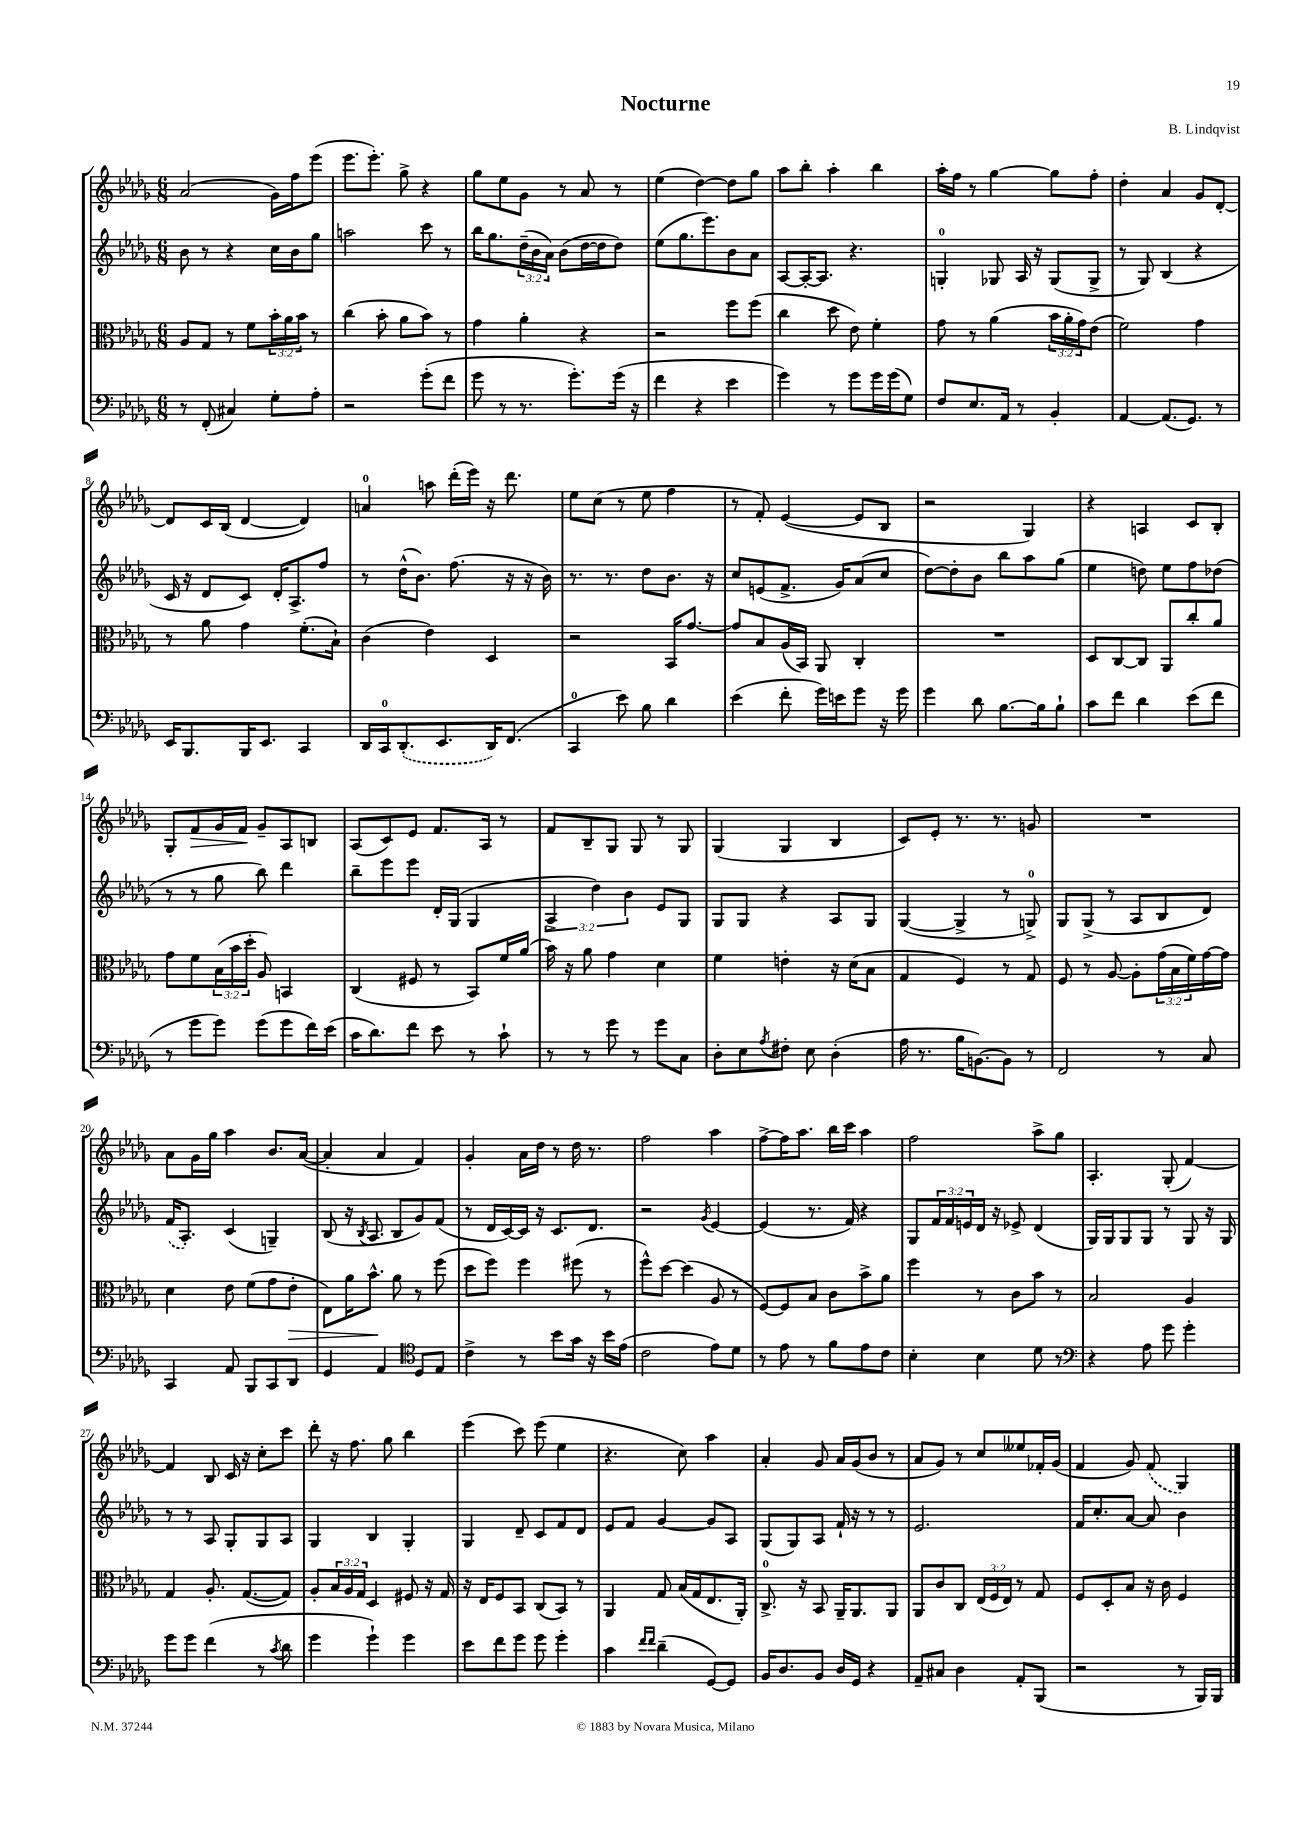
\header { title = "Nocturne" composer = "B. Lindqvist" }
<<
\new StaffGroup <<
\new Staff = "s0" {
    \clef treble \key des \major \numericTimeSignature \time 6/8
    aes'2( ges'16) f''16 ees'''8( |
    ees'''8. ees'''8.-.) ges''8-> r4 |
    ges''8 ees''8 ges'8 r8 aes'8 r8 |
    ees''4( des''4~) des''8 ges''8 |
    aes''8 bes''8-. aes''4-. bes''4 |
    aes''16-. f''16 r8 ges''4~ ges''8 f''8-. |
    des''4-. aes'4 ges'8 des'8~-. |
    des'8 c'16 bes16( des'4~ des'4) |
    a'4-0 a''8 des'''16-.( ees'''16) r16 des'''8. |
    ees''8 c''8( r8 ees''8 f''4 |
    r8 f'8-.) ees'4~( ees'8 bes8 |
    r2 ges4) |
    r4 a4 c'8 bes8-. |
    ges8-. f'8\> ges'16 f'16\! ges'8-- aes8 b8 |
    aes8( c'8) ees'8 f'8. aes16 r8 |
    f'8 bes8-- ges8 ges8 r8 ges8 |
    ges4( ges4 bes4 |
    c'8) ees'8-. r8. r8. g'8 |
    R2. |
    aes'8 ges'16 ges''16 aes''4 bes'8. aes'16~( |
    aes'4-. aes'4 f'4) |
    ges'4-. aes'16 des''16 r8 des''16 r8. |
    f''2 aes''4 |
    f''8~-> f''16 aes''8. bes''16 c'''16 aes''4 |
    f''2 aes''8-> ges''8 |
    aes4.-. ges8-.( f'4~) |
    f'4 bes8 c'16 r16 c''8-. c'''8 |
    des'''8-. r16 f''8. ges''8 bes''4 |
    ees'''4( c'''8) ees'''8( ees''4 |
    r4. c''8) aes''4 |
    aes'4-. ges'8 aes'16 ges'16( bes'8 r8 |
    aes'8 ges'8) r8 c''8 eeses''8 fes'16-. ges'16( |
    f'4 ges'8) \once \slurDashed f'8( ges4) \bar "|." |
}
\new Staff = "s1" {
    \clef treble \key des \major \numericTimeSignature \time 6/8 \override Staff.TupletNumber.text = #tuplet-number::calc-fraction-text
    bes'8 r8 r4 c''16 bes'16 ges''8 |
    a''2 c'''8 r8 |
    bes''16 ges''8. \tuplet 3/2 { des''16--( bes'16 aes'16) } bes'8( des''16~ des''16 des''8) |
    ees''8( ges''8. ees'''8.) bes'8 aes'8 |
    aes8~ aes16~-. aes8. r4. |
    g4-0-. ges8 aes16 r16 ges8( ges8-> |
    r8 ges8) bes4( r4 |
    c'16 r16 des'8 c'8) des'16-. aes8.-> f''8 |
    r8 des''16-^( bes'8.) f''8.( r16 r16 bes'16) |
    r8. r8. des''8 bes'8. r16 |
    c''8 e'8( f'8.-> ges'16) aes'8( c''8 |
    des''8~) des''8-. bes'8 bes''8 aes''8 ges''8( |
    ees''4 d''8) ees''8 f''8 des''8( |
    r8 r8 ges''8 bes''8) des'''4 |
    bes''8-- ees'''8 ees'''8 des'16-. ges16( ges4 |
    \tuplet 3/2 { aes4-> des''4) bes'4 } ees'8 ges8 |
    ges8 ges8 r4 aes8 ges8 |
    ges4~( ges4-> r8 g8-0->) |
    ges8 ges8->( r8 aes8 bes8 des'8) |
    \once \slurDashed f'16( aes8.-.) c'4( g4--) |
    bes8( r16 \acciaccatura { bes8 } aes8. bes8 ges'8) f'8( |
    r8 des'16 c'16~) c'16 r16 c'8. des'8. |
    r2 \acciaccatura { ges'8 } ees'4~ |
    ees'4( r8. f'16) r4 |
    ges8 \tuplet 3/2 { f'16 f'16 e'16 } des'16 r16 ees'8-> des'4( |
    ges16) ges16 ges8 ges8 r8 ges8 r16 ges16 |
    r8 r8 aes8 ges8-. ges8 aes8 |
    ges4 bes4 ges4-. |
    ges4 des'8-- c'8 f'8 des'8 |
    ees'8 f'8 ges'4~ ges'8 aes8 |
    ges8( ges8) aes8 f'16-! r16 r8 r8 |
    ees'2. |
    f'16 c''8.-. aes'8~ aes'8 bes'4 \bar "|." |
}
\new Staff = "s2" {
    \clef alto \key des \major \numericTimeSignature \time 6/8 \override Staff.TupletNumber.text = #tuplet-number::calc-fraction-text
    aes8 ges8 r8 f'8 \tuplet 3/2 { bes'16-. aes'16 bes'16 } r8 |
    c''4( bes'8-. aes'8 bes'8) r8 |
    ges'4 aes'4-. r4 |
    r2 f''8 f''8( |
    c''4 des''8 ees'8) f'4-. |
    ges'8 r8 aes'4( \tuplet 3/2 { bes'16 aes'16-. ges'16) } ees'8( |
    f'2) ges'4 |
    r8 aes'8 ges'4 f'8.-.( bes16-!) |
    c'4( ees'4) des4 |
    r2 bes,16 ges'8.~ |
    ges'8 bes8 aes16( bes,16) aes,8 c4-. |
    R2. |
    des8 c8~ c8 aes,8 c''8-. aes'8 |
    ges'8 f'8 \tuplet 3/2 { bes16( bes'16 des''16-. } aes8) b,4 |
    c4( fis8 r8 bes,8) f'16 aes'16( |
    bes'16) r16 aes'8 ges'4 des'4 |
    f'4 e'4-. r16 des'16( bes8 |
    ges4 f4) r8 ges8 |
    f8 r8 aes8~ aes8-. \tuplet 3/2 { ges'16( bes16 f'16) } ges'16~ ges'16 |
    des'4 ees'8 f'8( ges'8 ees'8-.\> |
    ees8) aes'16 bes'8.-^\! aes'8 r8 f''8( |
    des''8 f''8) f''4 fis''8( r8 |
    f''8-^) des''8~ des''4( aes8 r8 |
    f8~) f8 bes8 c'8 bes'8-> aes'8 |
    f''4 r8 c'8 bes'8 r8 |
    bes2 aes4 |
    ges4 aes8.-. ges8.~( ges8) |
    aes8-. \tuplet 3/2 { bes16 aes16 ges16 } des4 fis8 r16 ges16 |
    r16 ees16 f8 bes,8 c8( bes,8) r8 |
    aes,4 ges8 bes16( ges16 ees8. aes,16-.) |
    c8.-0-> r16 bes,8 aes,16-- aes,8. aes,8 |
    aes,8 c'8 c8 \tuplet 3/2 { ees16( f16 ees16) } r8 ges8 |
    f8 des8-. bes8 r16 c'16 f4 \bar "|." |
}
\new Staff = "s3" {
    \clef bass \key des \major \numericTimeSignature \time 6/8
    r8 f,8-.( cis4) ges8-. aes8-. |
    r2 ges'8-.( f'8 |
    ges'8 r8 r8. ges'8.-.) ges'16( r16 |
    f'4 r4 ees'4 |
    ges'4) r8 ges'8 ges'16 ges'16( ges8) |
    f8 ees8. aes,16 r8 bes,4-. |
    aes,4~ aes,8.( ges,8.) r8 |
    ees,16 bes,,8. bes,,16 ees,8. c,4 |
    des,16 c,16-0 \once \slurDashed des,8.-.( ees,8. des,16) f,8.( |
    c,4-0 ees'8) bes8 des'4 |
    ees'4( f'8-. ges'16) e'16 ges'8 r16 ges'16 |
    ges'4 des'8 bes8.~ bes16 bes8-! |
    c'8 f'8 des'4 ees'8( f'8 |
    r8 ges'8 ges'8) ges'8( ges'8 f'16) ees'16( |
    c'16 des'8.) f'8 ees'8 r8 c'8-! |
    r8 r8 ges'8 r8 ges'8 c8 |
    des8-. ees8 \acciaccatura { aes8 } fis8-. ees8 des4-.( |
    aes16 r8. bes16 b,8.~) b,8 r8 |
    f,2 r8 c8 |
    c,4 aes,8 bes,,8 c,8 des,8 |
    ges,4 aes,4 \clef tenor des8 ees8 |
    c'4-> r8 bes'8 ges'16 r16 bes'16 ees'16( |
    c'2 ees'8) des'8 |
    r8 ees'8 r8 f'8 ees'8 c'8 |
    bes4-. bes4 des'8 r8 |
    \clef bass r4 aes8 ges'8 ges'4-. |
    ges'8 ges'8 f'4( r8 \acciaccatura { c'8 } des'8 |
    ges'4 ges'4-!) ges'4 |
    ees'8 f'8 ges'8 ges'8 ges'4-. |
    c'4 \grace { f'16 f'16 } des'4--( ges,8~) ges,8 |
    bes,16 des8. bes,8 des16 ges,16 r4 |
    aes,8-- cis8 des4 aes,8-. bes,,8( |
    r2 r8 bes,,16) bes,,16 \bar "|." |
}
>>
>>
